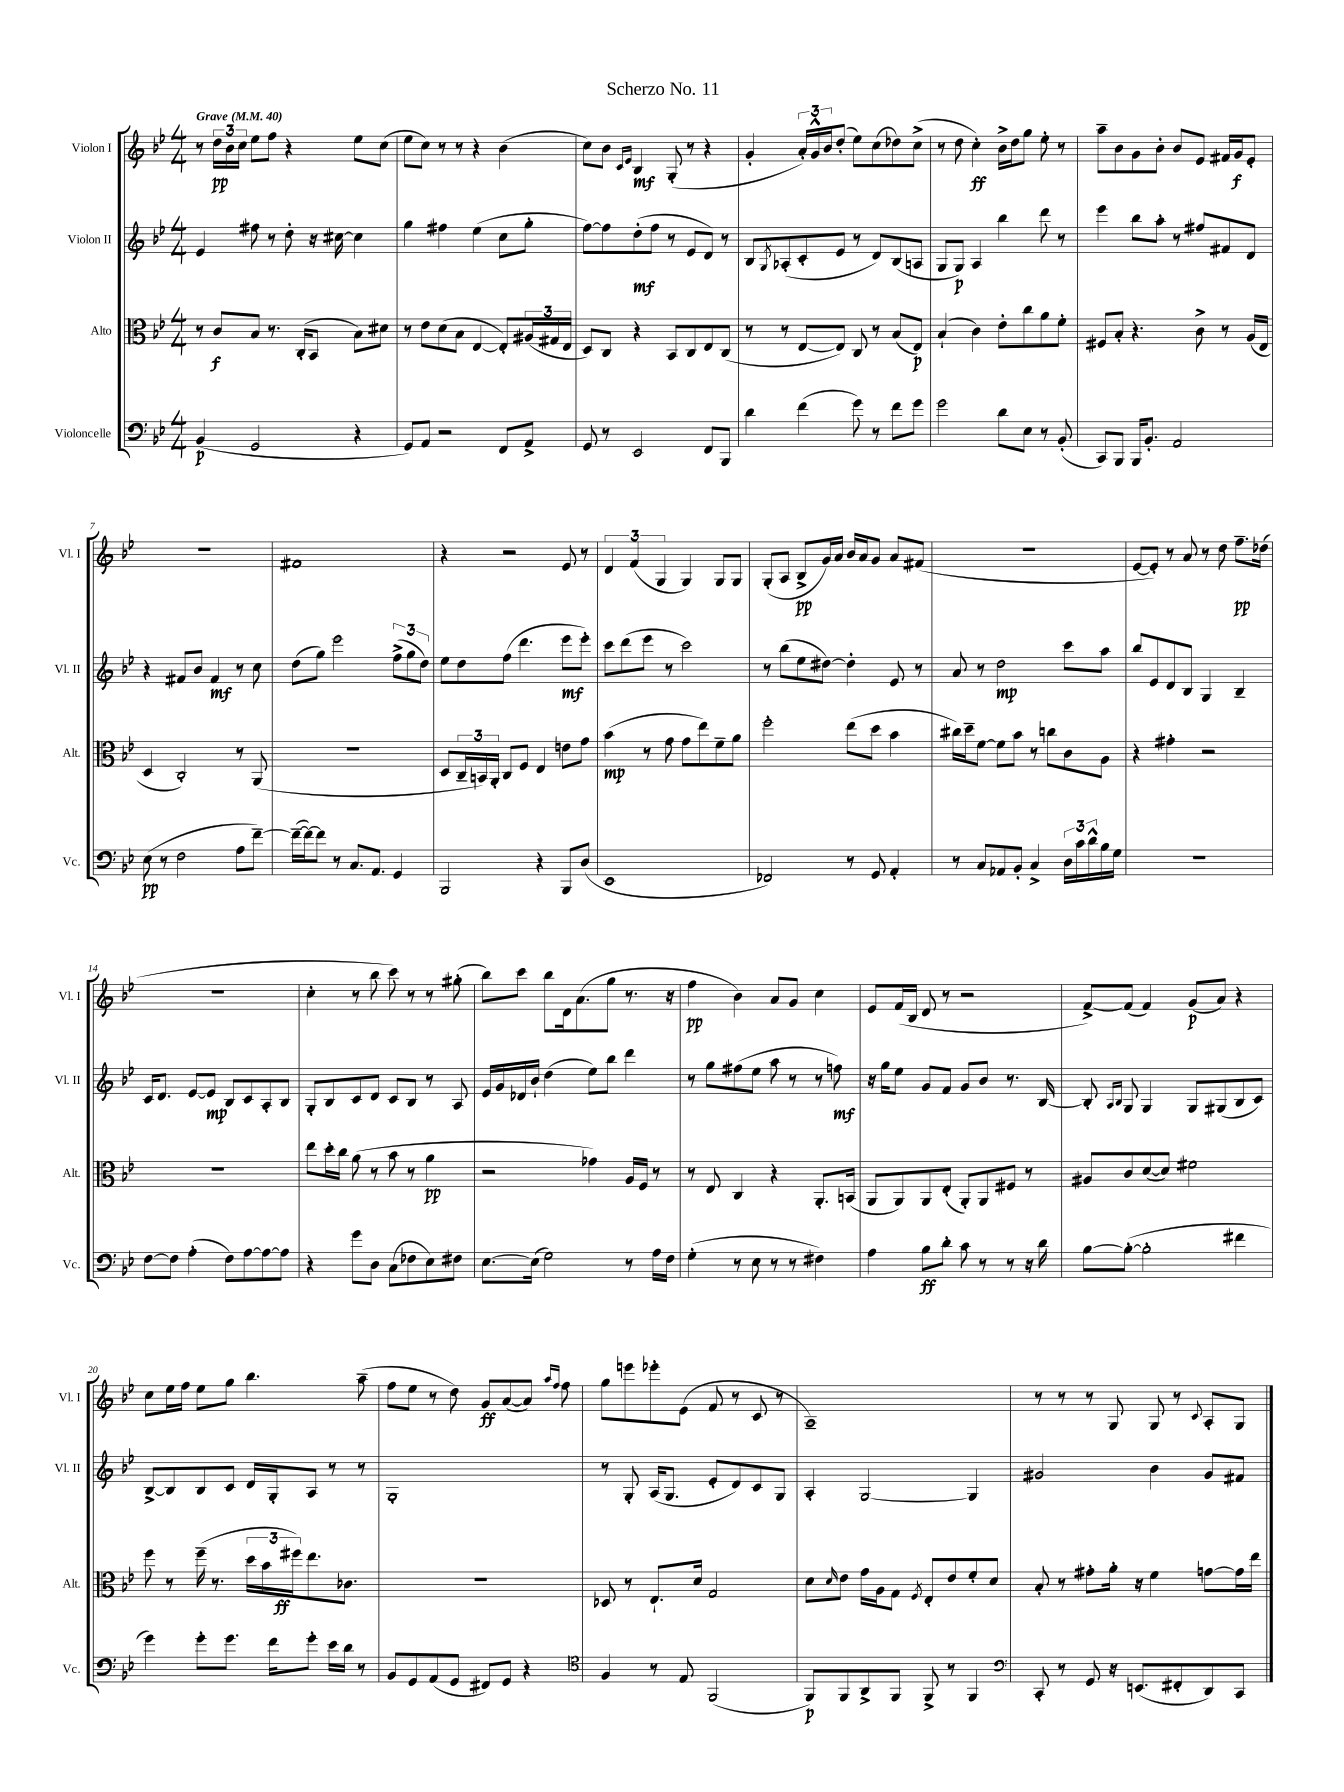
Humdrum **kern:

**kern	**kern	**kern	**kern
*staff4	*staff3	*staff2	*staff1
*clefF4	*clefC3	*clefG2	*clefG2
*k[b-e-]	*k[b-e-]	*k[b-e-]	*k[b-e-]
*M4/4	*M4/4	*M4/4	*M4/4
*MM40	*MM40	*MM40	*MM40
(4BB-/	8r	4e-/	8r
.	8c/L	.	24dd\LL
.	.	.	24b-\
.	.	.	24cc\JJ
2GG/	8B-/J	8ff#\	8ee-\L
.	8.r	8r	8ff\J
.	.	8dd'\	4r
.	(16C'/LK	.	.
.	8BB-/J	16r	.
.	.	[16cc#\	.
4r	8B-\L)	4cc#\]	8ee-\L
.	8d#\J	.	(8cc\J
=	=	=	=
8GG/L)	8r	4gg\	8ee-\L
8AA/J	8e-\L	.	8cc\J)
2r	(8d\	4ff#\	8r
.	8B-\J	.	8r
.	[4E-/	(4ee-\	4r
8FF/L	8E-'/]L)	8cc\L	(4b-\
8AA^/J	(24A#/L	8gg'\J	.
.	24G#/	.	.
.	24E-/JJ	.	.
=	=	=	=
8GG/	8D/L)	[8ff\L)	8cc\L)
8r	8C/J	8ff\]	8b-\J
.	.	.	16qqc/LL
.	.	.	16qqe-/JJ
2EE-/	4r	(8dd'\	4B-/
.	.	8ff\J	.
.	8BB-/L	8r	(8G'/
.	8C/	8e-/L	8r
8FF/L	8E-/	8d/J)	4r
8BBB-/J	(8C/J	8r	.
=	=	=	=
4d\	8r	8B-/L	4g'/
.	.	8qG/	.
.	8r	(8A-'/	.
(4f\	[8E-/L	8c'/	24a'/LL)
.	.	.	24g^^/
.	.	.	24b-/J
.	8E-/]J)	8e-/J	(8dd'/J
8g\)	8C/	8r	8ee-\L)
8r	8r	8d/L)	(8cc\
8f\L	(8B-/L	(8B-/	8dd-\)
8g\J	8E-/J)	8A/J	(8cc^\J
=	=	=	=
2g\	(4B-`/	8G/L	8r
.	.	8G/J)	8dd\
.	4c\)	4A/	4cc'\)
8d\L	8e-'\L	4bb-\	16b-^\LL
.	.	.	16dd\J
8E-\J	8cc\	.	8gg\J
8r	8a\	8ddd\	8ee-'\
(8BB-'/	8f'\J	8r	8r
=	=	=	=
8CC/L)	8F#/L	4eee-\	8aa~\L
8BBB-/J	8B-'/J	.	8b-\
16BBB-/LK	4.r	8bb-\L	8g\
8.BB-'/J	.	.	.
.	.	8aa'\J	8b-'\J
2AA/	.	8r	8b-/L
.	8c^\	8ff#/L	8e-/J
.	8r	8f#/	16f#/LL
.	.	.	16g/J
.	(16A/LL	8d/J	8e-'/J
.	16E-/JJ	.	.
=	=	=	=
(8E-\	4D/	4r	1r
8r	.	.	.
2F\	2C'/)	8f#/L	.
.	.	8b-/J	.
.	.	4f#/	.
8A\L	8r	8r	.
[8f~\J)	(8AA/	8cc\	.
=	=	=	=
(16f~\_LL	1r	(8dd\L	1f#
16f\_J)	.	.	.
8f\]J	.	8gg\J)	.
8r	.	2eee-\	.
8.C/L	.	.	.
8.AA/J	.	.	.
4GG/	.	(12ff^\L	.
.	.	12gg\	.
.	.	12dd\J)	.
=	=	=	=
2BBB-/	8D/L	8ee-\L	4r
.	24C~/L	8dd\	.
.	24BB/)	.	.
.	24AA'/JJ	.	.
.	8C/L	(8ff\J	2r
.	8F/J	4.ddd\	.
4r	4E-/	.	.
8BBB-/L	8e\L	8eee-\L	8e-/
(8D/J	8g\J	8eee-'\J)	8r
=	=	=	=
1EE-	(4b-\	8ccc\L	6d/
.	.	(8ddd\	.
.	.	.	(6f/
.	8r	8eee-\J	.
.	.	.	6G/
.	8g\	8r	.
.	8g\L	2ccc\)	4G/)
.	8ee-\)	.	.
.	8f~\	.	8G/L
.	8a\J	.	8G/J
=	=	=	=
2FF-/)	2ff'\	8r	(8G'/L
.	.	(8bb-\L	8A/J
.	.	8ee-\	8B-^/L
.	.	[8dd#\J)	16g/L)
.	.	.	16a/JJ
8r	(8ee-\L	4dd#'\]	16b-/LL
.	.	.	16a/J
8GG/	8dd\J	.	8g/J
4AA'/	4b-\	8e-/	8a/L
.	.	8r	(8f#/J
=	=	=	=
8r	16cc#\LL)	8a/	1r
.	16dd~\J	.	.
8C/L	[8f\J	8r	.
8AA-/	8f\]L	2dd\	.
8BB-'/J	8b-\J	.	.
4C^/	8r	.	.
.	8cc\L	.	.
24D\LL	8c\	8ccc\L	.
24c\	.	.	.
24d^^\	.	.	.
16B-\	8A\J	8aa\J	.
16G\JJ	.	.	.
=	=	=	=
1r	4r	8bb-/L	[8e-/L
.	.	8e-/	8e-'/]J)
.	4g#'\	8d/	8r
.	.	8B-/J	8a/
.	2r	4G/	8r
.	.	.	8dd\
.	.	4B-~/	8.ff~\L
.	.	.	(16dd-\Jk
=	=	=	=
[8F\L	1r	16c/LK	1r
.	.	8.d/J	.
8F\]J	.	.	.
(4A'\	.	[8e-/L	.
.	.	8e-/]J	.
8F\L)	.	8B-/L	.
[8A\	.	8c/	.
8A\_	.	8A'/	.
8A\]J	.	8B-/J	.
=	=	=	=
4r	8ee-\L	8G'/L	4cc'\
.	16dd'\L	8B-/	.
.	16cc\JJ	.	.
8g\L	(8a\	8c/	8r
8D\J	8r	8d/J	8bb-\
(8C\L	8b-\	8c/L	8ccc\)
8F-\	8r	8B-/J	8r
8E-\)	4a\	8r	8r
8F#\J	.	8A/	(8gg#'\
=	=	=	=
[8.E-\L	2r	16e-/LL	8bb-\L)
.	.	16g/	.
.	.	16d-/	8ccc\J
(16E-\]Jk	.	16b-`/JJ	.
2G\)	.	(4dd\	8bb-\L
.	.	.	16d\k
.	.	.	(8.a\
.	4g-\)	8ee-\L)	.
.	.	8bb-\J	8gg\J
8r	16A/LL	4ddd\	8.r
.	16F/JJ	.	.
16A\LL	8r	.	.
16F\JJ	.	.	16r
=	=	=	=
(4G'\	8r	8r	4ff\
.	8E-/	8gg\L	.
8r	4C/	(8ff#\	4b-\)
8E-\	.	8ee-\J	.
8r	4r	8aa\	8a/L
8r	.	8r	8g/J
4F#\)	8.AA'/L	8r	4cc\
.	.	8ff\)	.
.	(16BB/Jk	.	.
=	=	=	=
4A\	8AA/L	16r	8e-/L
.	.	16gg\LK	.
.	8AA/)	8ee-\J	(16f/L
.	.	.	16B-/JJ
8B-\L	8AA/	8g/L	8d/
8d'\J	(8E-'/J	8f/J	8r
8c\	8AA'/L)	8g/L	2r
8r	8AA/	8b-/J	.
8r	8F#/J	8.r	.
16r	8r	.	.
16d\	.	[16B-/	.
=	=	=	=
[8B-\L	8A#/L	8B-'/]	[8f^/L)
.	.	16qqA/LL	.
.	.	16qqB-/JJ	.
(8B-'\_J	8c/	8G/	(8f/]J
2B-'\]	([8d/	4G/	4f/)
.	8d/]J)	.	.
.	2f#\	8G/L	(8g/L
.	.	(8G#/	8a/J)
4f#\	.	8B-/	4r
.	.	8c/J)	.
=	=	=	=
4g\)	8ff\	[8B-^/L	8cc\L
.	8r	8B-/]	16ee-\L
.	.	.	16ff\JJ
8g'\L	(16ff~\	8B-/	8ee-\L
.	8.r	.	.
8.g\J	.	8c/J	8gg\J
.	24dd\LL	16d/LL	4.bb-\
.	24b-\	.	.
16f\LK	.	16G'/J	.
.	24ff#\J)	.	.
8g'\J	8.ee-\	8A/J	.
16e-\LL	.	8r	.
16d\JJ	8.c-\J	.	.
8r	.	8r	(8aa~\
=	=	=	=
8BB-/L	1r	1G'	8ff\L
8GG/	.	.	8ee-\J
(8AA/	.	.	8r
8GG/J	.	.	8dd\)
8FF#/L)	.	.	8g/L
8GG/J	.	.	([8a/
4r	.	.	8a/]J)
.	.	.	16qqaa/LL
.	.	.	16qqff/JJ
.	.	.	8ff\
=	=	=	=
*clefC4	*	*	*
4F/	8D-/	8r	8gg\L
.	8r	8G'/	8eee\
8r	8.E-`/L	(16A/LK	8eee-'\
.	.	8.G/J	.
8E-/	.	.	(8e-\J
.	16d/Jk	.	.
(2FF/	2G/	8e-'/L	8f/
.	.	8d/)	8r
.	.	8c/	8c/
.	.	8G/J	8r
=	=	=	=
8FF/L)	8d\L	4A'/	1A~)
.	16qqd/	.	.
8FF/	8e-\J	.	.
8AA^/	16g\LL	[2G/	.
.	16A\J	.	.
8FF/J	8G\J	.	.
.	8qF/	.	.
8FF^/	8E-'/L	.	.
8r	8e-/	.	.
4FF/	8f'/	4G/]	.
.	8d/J	.	.
=	=	=	=
*clefF4	*	*	*
8CC'/	8B-'/	2g#/	8r
8r	8r	.	8r
8GG/	8g#'\L	.	8r
16r	16a'\Jk	.	8G/
(8.EE/L	16r	.	.
.	4f\	4b-\	8G/
8FF#'/	.	.	8r
.	.	.	8qqc/
8DD/)	[8g\L	8g#/L	8A'/L
8CC/J	16g\]L	8f#/J	8G/J
.	16ee-\JJ	.	.
==	==	==	==
*-	*-	*-	*-
